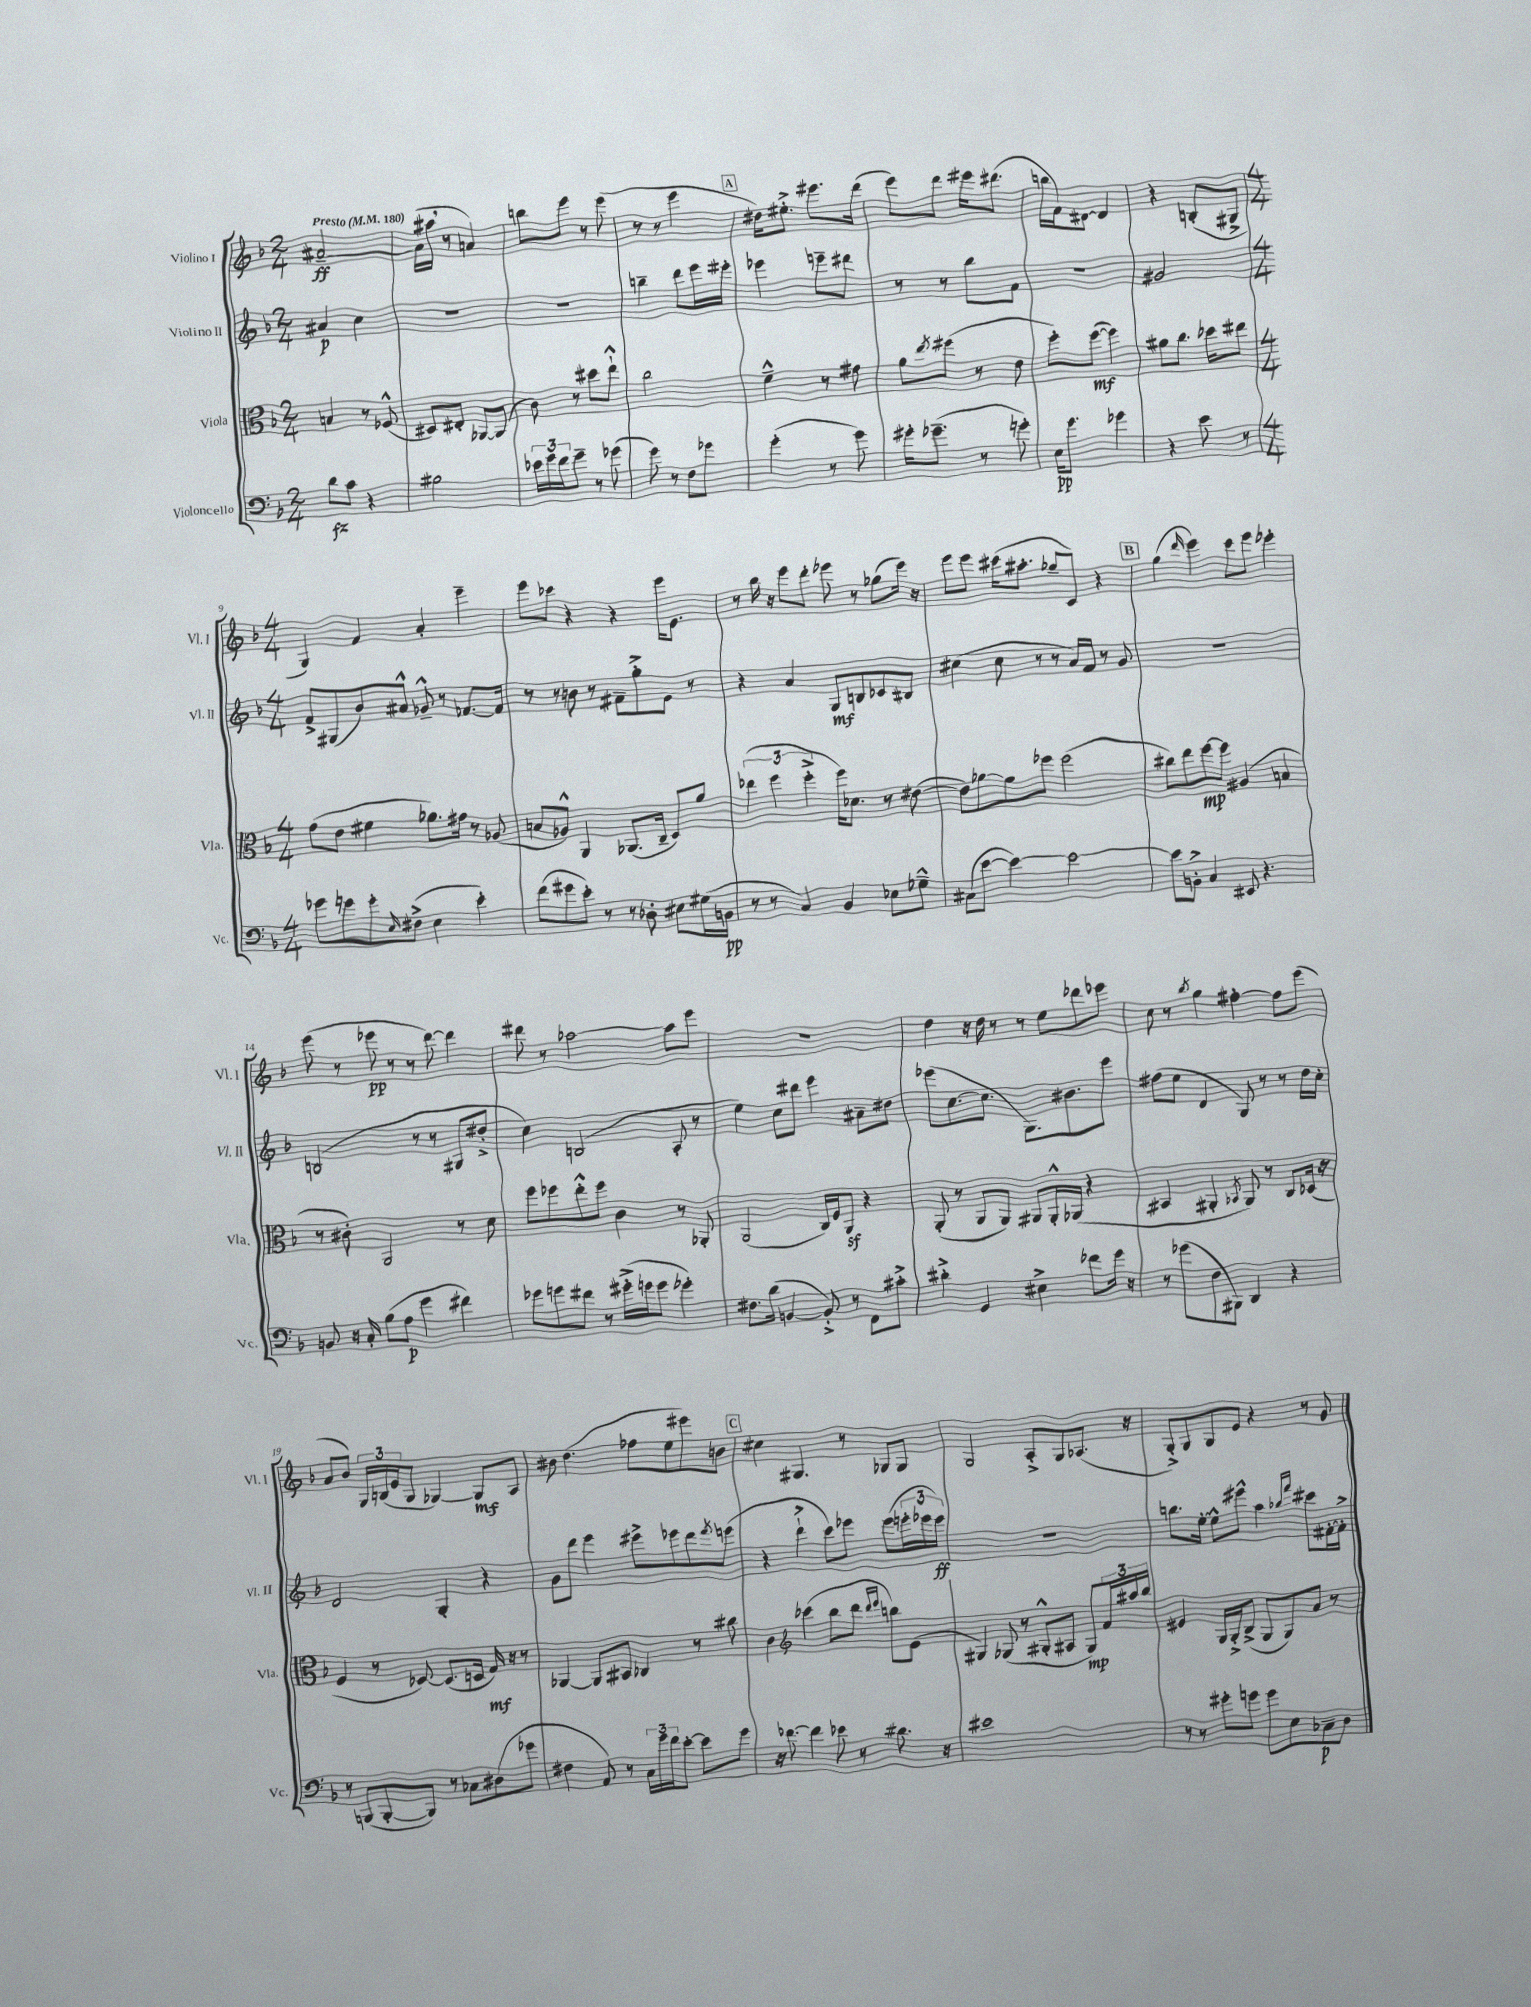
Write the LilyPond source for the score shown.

<<
\new StaffGroup <<
\new Staff = "s0" \with { instrumentName = "Violino I" shortInstrumentName = "Vl. I" } {
    \clef treble \key f \major \numericTimeSignature \time 2/4 \tempo "Presto" 4 = 180
    ais'2~--\ff |
    ais'16( ais''16 \breathe r8 a'4) |
    b''8 e'''8 r8 e'''8( |
    r8 r8 e'''4 |
    \mark \markup { \box "A" } dis''16) eis''8.-.-> eis'''8. d'''16( |
    e'''8) d'''8 eis'''16 dis'''8.( |
    b''16 f'16) dis'8~ dis'4 |
    r4 b8-.( gis8-> |
    \numericTimeSignature \time 4/4 g4) f'4 a'4-. e'''4-- |
    e'''8 ces'''8 r4 r4 e'''16 e'8. |
    r8 bes''16 r16 e'''8 d'''8-. ees'''8 r8 ges''8( ees'''16) r16 |
    e'''8 e'''8 cis'''16( ais''8.-. ges''8-- c'8) r4 |
    \mark \markup { \box "B" } g''4( \grace { d'''16 } e'''4) c'''8 e'''8 ees'''4-. |
    e'''8( r8 ees'''8\pp r8 r8 d'''8~) d'''4 |
    dis'''8 r8 aes''2~ aes''8 e'''8 |
    R1 |
    d''4 r16 d''16 r8 r8 e''8 des'''8 ees'''8 |
    c''8 r8 \acciaccatura { bes''8 } g''4 fis''4~-. fis''8 e'''8( |
    a'8 bes'8) \tuplet 3/2 { g16 b16( e'16 } g8 ges4~) ges8\mf a8 |
    bis'8 d''4.( fes''8 e''8 eis'''8) b'8 |
    \mark \markup { \box "C" } cis''4 gis4. r8 ges8 ges8 |
    g2 a8-.-> g8 aes8.( r16 |
    g8-.->) g8 g8 e'8 r4 r8 g'8 \bar "|." |
}
\new Staff = "s1" \with { instrumentName = "Violino II" shortInstrumentName = "Vl. II" } {
    \clef treble \key f \major \numericTimeSignature \time 2/4
    ais'4\p c''4 |
    R2 |
    R2 |
    b''4-- d'''8 e'''16 eis'''16-. |
    \mark \markup { \box "A" } ees'''4 e'''8-- dis'''8 |
    r8 r8 bes''8 f'8 |
    R2 |
    gis'2 |
    \numericTimeSignature \time 4/4 f'8-> gis8( bes'8) ais'8-^ ges'8---^ r8 fes'8.~ fes'16 |
    r8 r8 b'8 r8 fis'8-- g''8-.-> e'8 r8 |
    r4 a'4 g8\mf b8 ces'8 bis8 |
    cis''4( cis''8 r8 r8 a'16) f'16 r8 g'8 |
    \mark \markup { \box "B" } R1 |
    b2( r8 r8 gis8 dis''8-.-> |
    c''4) b2( a8-. r8 |
    e''4) c''8 dis'''8 e'''4 ais'8-- dis''8 |
    ees'''8( c''8.~ c''8. g8.) bis'8. ees'''8 |
    fis''8( e''8 d'4 g8) r8 r8 d''16 c''16-. |
    d'2 g4-. r4 |
    g'8 d'''8 e'''4 eis'''8-> ees'''8 d'''8 \acciaccatura { f'''8 } e'''8( |
    \mark \markup { \box "C" } r4 d'''4-!-> c'''8) ees'''8 ees'''8( \tuplet 3/2 { e'''16-. ees'''16 ees'''16\ff) } |
    r1 |
    b''8. e''16~-. e''8-^ eis'''8-^ a''4 \grace { bes''16 f'''16 } cis'''8 fis'16~-. fis'16-.-> \bar "|." |
}
\new Staff = "s2" \with { instrumentName = "Viola" shortInstrumentName = "Vla." } {
    \clef alto \key f \major \numericTimeSignature \time 2/4
    b4 r8 fes8-^( |
    dis8) eis8-. aes,8~ aes,8( |
    c'8) r8 dis''8 e''8-!-^ |
    c''2 |
    \mark \markup { \box "A" } f'4---^ r8 gis'8 |
    a'8 \acciaccatura { e''8 } fis''8( r8 e'8 |
    f''8-.) f''8~\mf( f''4) |
    ais'8 c''8. des''16 eis''8 |
    \numericTimeSignature \time 4/4 g'8( e'8 fis'4 aes'8.) gis'16 r8 aes8( |
    b8 aes8-^) a,4 aes,8.( c16-- d8) a'8 |
    \tuplet 3/2 { ees''4( f''4 f''4-.-> } f''16) des'8. r8 eis'8~( |
    eis'8) aes'8~ aes'8 fes''8 fes''2( |
    \mark \markup { \box "B" } cis''8) e''8 f''8~\mp f''8 ais4( b4 |
    r8 cis'8-.) a,2 r8 d'8 |
    f''8 fes''8 e''8-.-^ fes''8 c'4 r8 aes,8-. |
    a,2( c16) f16 a,8\sf r4 |
    a,8-.( r8 a,8 a,8) ais,8 ais,16-.-^ aes,16( r4 |
    bis,4 ais,4-. \acciaccatura { bes,8 } ais,8) r8 c8 des16( r16 |
    f4 r8 des8~) des8.( d16 g16\mf) r16 r8 |
    aes,4~ aes,8 bis,8 ces4 r8 cis''8 |
    \mark \markup { \box "C" } c'4 \clef treble ces'''4( bes''8 d'''8 \grace { d'''16 e'''16 } b''8) e'8( |
    gis4) ges8( r8 gis8-.-^ ais8 gis8\mp) \tuplet 3/2 { f'16 ais''16 bes''16 } |
    eis'4 g16 g16-.-> bes8->( g8 g8) a'8 r8 \bar "|." |
}
\new Staff = "s3" \with { instrumentName = "Violoncello" shortInstrumentName = "Vc." } {
    \clef bass \key f \major \numericTimeSignature \time 2/4
    d'8\fz c'8 r4 |
    bis2 |
    \tuplet 3/2 { ees'16 g'16 f'16 } g'8-- r8 ges'8( |
    g'8) r8 f8 ges'8 |
    \mark \markup { \box "A" } g'4-.( r8 g'8) |
    gis'16-. ges'8.--( r8 g'8-.) |
    e16\pp g'8. ges'4 |
    r4 e'8 r8 |
    \numericTimeSignature \time 4/4 ges'8 g'8 g'8-. \grace { e16 } fis8->( e4 e'4-.) |
    f'8( gis'8 e'8-.) r8 r8 des8-. eis8 gis16( b,16\pp |
    r8 r8 c4) bes,4 ees8 ges8---^ |
    cis8( e'8~ e'4~) e'2~ |
    \mark \markup { \box "B" } e'8 b,8-.-> c4 eis,8 r4. |
    b,8 r16 c16-. bes8( a8\p g'4 fis'4) |
    ges'8 g'8 fis'8 r8 gis'16-.->( g'16 g'8 ges'4-.) |
    fis8. d'16( b,4~ b,8-.->) r8 f,8 cis'8-.-> |
    dis'4-.-> g,4 eis4-> fes'8 g'16 r16 |
    r8 ges'8( f8 bis,,8) d,4 r4 |
    r8 b,,8( b,,8~-. b,,8) r8 ces8 dis8( ges'8 |
    fis4 a,8) r8 \tuplet 3/2 { c16 g'16 f'16 } e'8~-. e'8 g'8 |
    \mark \markup { \box "C" } r16 fes'8.~ fes'4 ees'8 r8 dis'8. r16 |
    eis'1 |
    r8 r8 gis'8-. g'8 g'8 e8 ces8--\p d8 \bar "|." |
}
>>
>>
